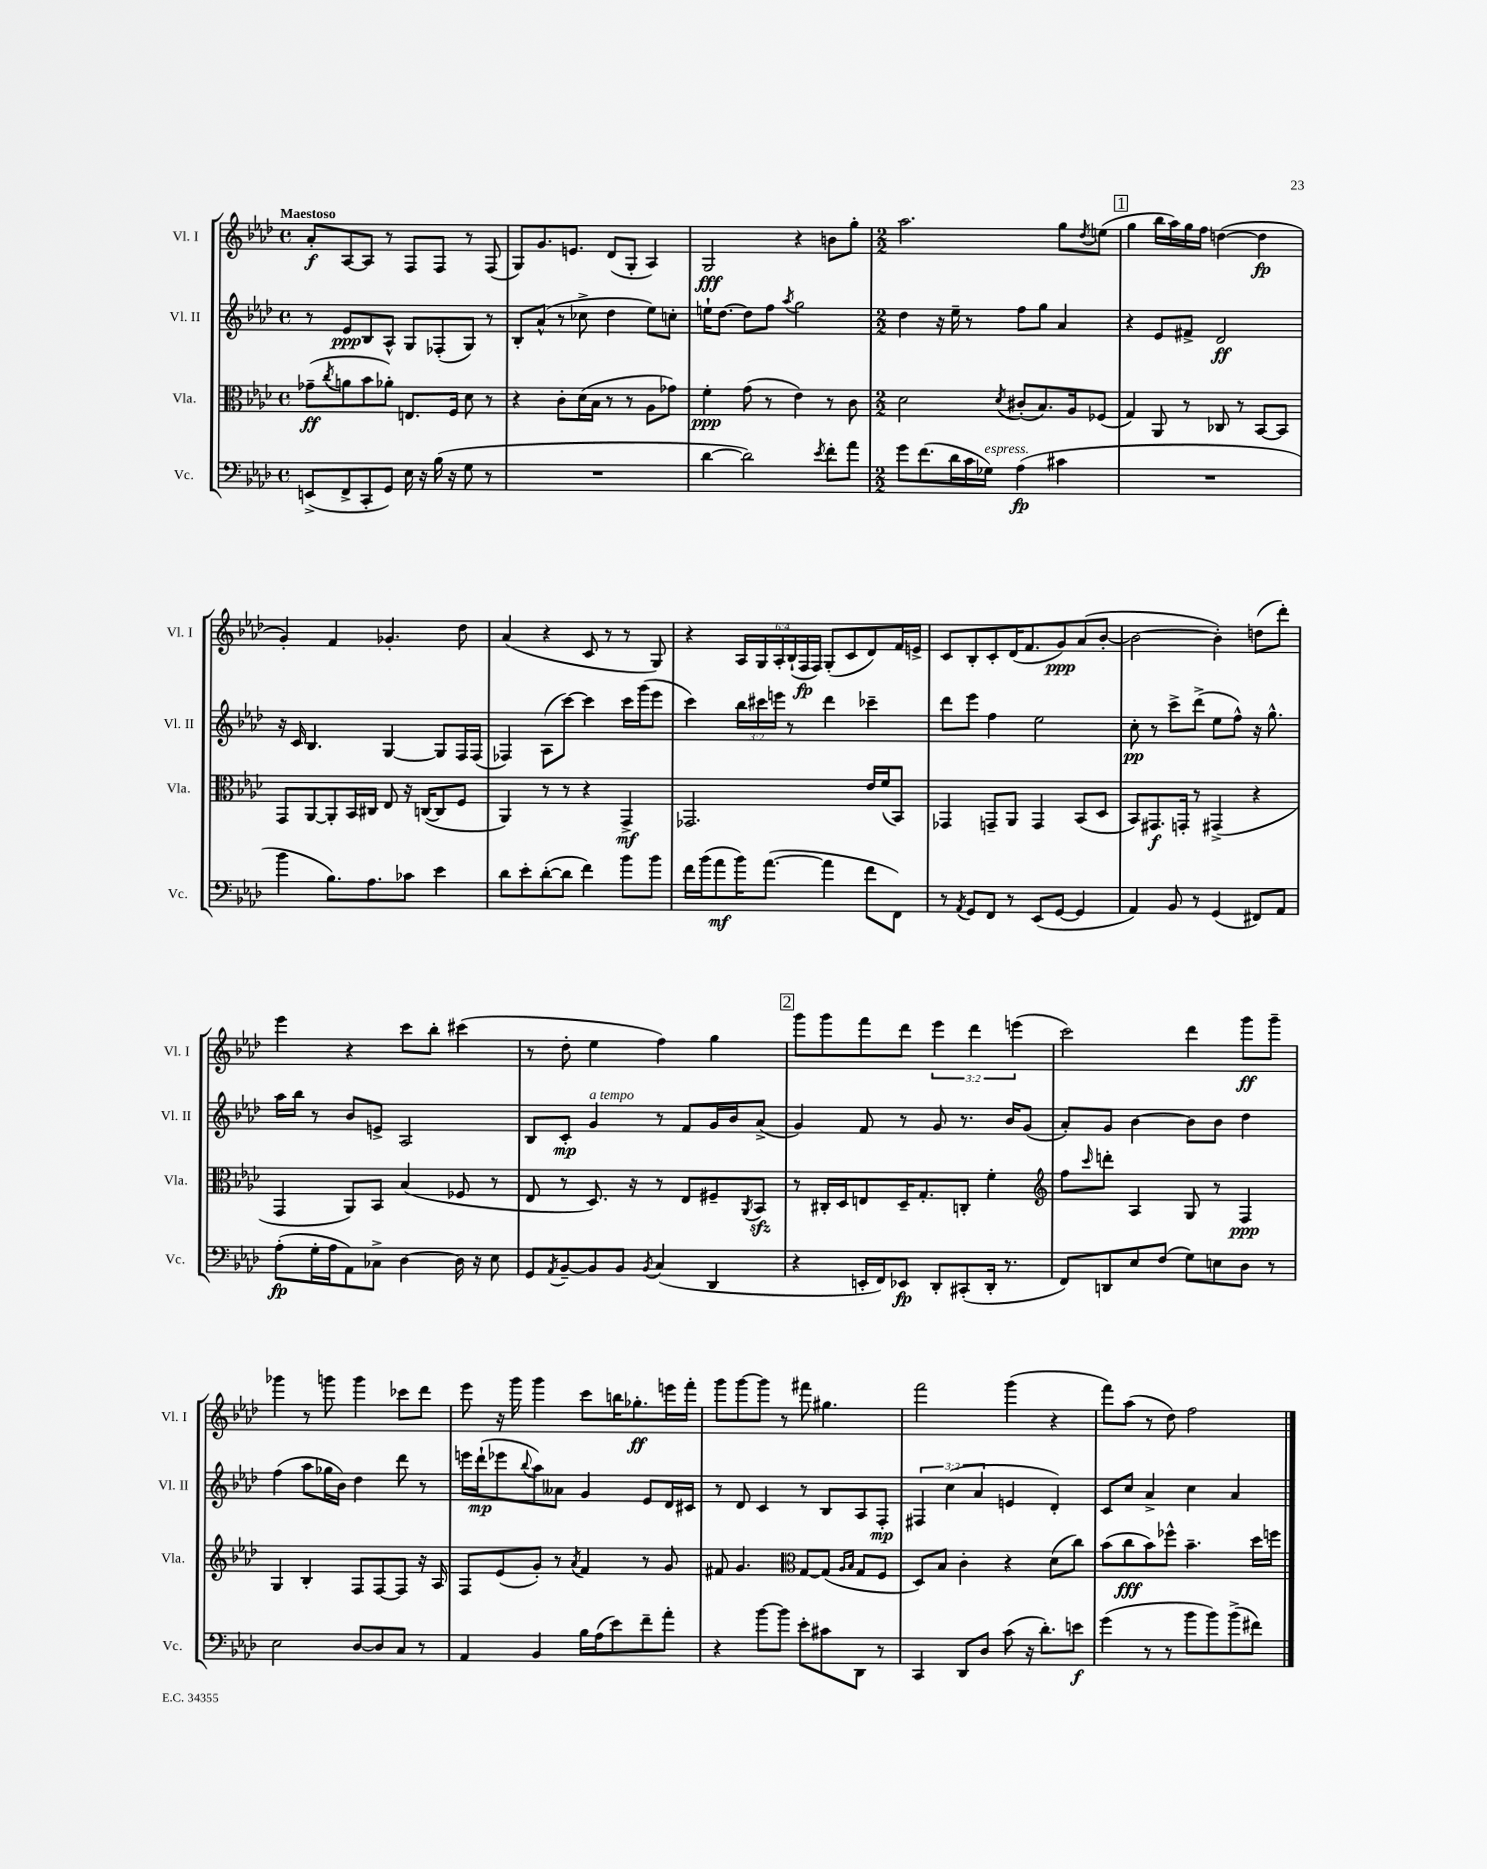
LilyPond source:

<<
\new StaffGroup <<
\new Staff = "s0" \with { instrumentName = "Vl. I" shortInstrumentName = "Vl. I" } {
    \clef treble \key aes \major \defaultTimeSignature \time 4/4 \override Staff.TupletNumber.text = #tuplet-number::calc-fraction-text \tempo "Maestoso"
    aes'8-.\f aes8~ aes8 r8 f8 f8 r8 f8( |
    g8) g'8. e'8. des'8( g8-. aes4) |
    g2\fff r4 b'8 g''8-. |
    \numericTimeSignature \time 2/2 aes''2. g''8 \acciaccatura { des''8 } e''8( |
    \mark \markup { \box "1" } g''4 bes''16 aes''16) g''16 f''16 d''4~( d''4\fp |
    g'4-.) f'4 ges'4.-. des''8 |
    aes'4( r4 c'8 r8 r8 g8) |
    r4 \tuplet 6/4 { aes16 g16 aes16-. bes16-!( f16\fp f16) } g8-.( c'8 des'8) f'16 e'16-> |
    c'8 bes8-. c'8-. des'16( f'8. g'8\ppp) aes'8( bes'8~-. |
    bes'2~ bes'4-.) d''8( des'''8-.) |
    ees'''4 r4 c'''8 bes''8-. cis'''4( |
    r8 des''8-. ees''4 f''4) g''4 |
    \mark \markup { \box "2" } g'''8 g'''8 f'''8 des'''8 \tuplet 3/2 { ees'''4 des'''4 e'''4( } |
    c'''2) des'''4 g'''8\ff g'''8-- |
    ges'''4 r8 g'''8 g'''4 ces'''8 des'''8 |
    ees'''8 r16 g'''16 g'''4 c'''8 b''16 ges''8.-.\ff e'''16 f'''16-. |
    g'''8 g'''8~ g'''8 r8 fis'''8 gis''4. |
    f'''2 g'''4( r4 |
    f'''8) aes''8( r8 des''8) f''2 \bar "|." |
}
\new Staff = "s1" \with { instrumentName = "Vl. II" shortInstrumentName = "Vl. II" } {
    \clef treble \key aes \major \defaultTimeSignature \time 4/4 \override Staff.TupletNumber.text = #tuplet-number::calc-fraction-text
    r8 ees'8\ppp bes8 aes8-^ g8 fes8-.( g8) r8 |
    bes8-. aes'8-^( r8 ces''8-> des''4 ees''8) c''8-. |
    e''16-! des''8.~ des''8 f''8 \acciaccatura { aes''8 } g''2 |
    \numericTimeSignature \time 2/2 des''4 r16 ees''16-- r8 f''8 g''8 aes'4 |
    \mark \markup { \box "1" } r4 ees'8 fis'8-> des'2\ff |
    r16 c'16 bes4. g4~ g8 f16 f16( |
    fes4) aes8( c'''8~) c'''4 c'''16 g'''16( ees'''8 |
    c'''4) \tuplet 3/2 { bes''16 cis'''16 e'''16 } r8 des'''4 ces'''4-- |
    des'''8 ees'''8 f''4 ees''2 |
    c''8-.\pp r8 c'''8-> des'''8->( ees''8 f''8-^) r16 g''8.-^ |
    aes''16 bes''16 r8 bes'8 e'8-> aes2 |
    bes8 c'8-.\mp g'4^\markup { \italic "a tempo" } r8 f'8 g'16 bes'16 aes'8->( |
    \mark \markup { \box "2" } g'4) f'8 r8 g'8 r8. bes'16 g'8( |
    aes'8-.) g'8 bes'4~ bes'8 bes'8 des''4 |
    f''4( aes''8 ges''16 bes'16) des''4 des'''8 r8 |
    e'''16 des'''16-!\mp( ees'''8 \appoggiatura { bes''8 } aes''8) aeses'8 g'4 ees'8 des'16 cis'16 |
    r8 des'8 c'4 r8 bes8 aes8 f8-.\mp |
    \tuplet 3/2 { fis4 c''4( aes'4 } e'4 des'4-.) |
    c'8 c''8 aes'4-> c''4 aes'4 \bar "|." |
}
\new Staff = "s2" \with { instrumentName = "Vla." shortInstrumentName = "Vla." } {
    \clef alto \key aes \major \defaultTimeSignature \time 4/4
    ges'8--\ff( \acciaccatura { c''8 } a'8 bes'8 aes'8-.) e8. f16 des'8 r8 |
    r4 c'8-. des'16( bes16 r8 r8 aes8 ges'8) |
    f'4-.\ppp g'8( r8 ees'4) r8 c'8 |
    \numericTimeSignature \time 2/2 des'2 \acciaccatura { des'8 } cis'8-.( bes8.) aes16 fes8( |
    \mark \markup { \box "1" } g4) aes,8 r8 ces8 r8 bes,8~ bes,8 |
    g,8 aes,8~ aes,8-. bes,16 cis16 ees8 r16 c16~( c8 f8 |
    aes,4) r8 r8 r4 g,4->\mf |
    ges,2. ees'16 f'16( bes,8) |
    ges,4 g,8-- aes,8 g,4 bes,8( des8 |
    bes,8) gis,8.\f g,16-. r8 gis,4->( r4 |
    g,4 aes,8) bes,8 bes4( fes8 r8 |
    ees8 r8 des8.) r16 r8 ees8 fis8-- \acciaccatura { aes,8 } bes,8\sfz |
    \mark \markup { \box "2" } r8 cis16-. des16 e8 des16-- g8.-. c8-. f'4-. |
    \clef treble f''8 \grace { c'''16 } d'''8-. aes4 g8 r8 f4\ppp |
    g4 bes4-. f8 f8~ f8 r16 aes16 |
    f8 ees'8( g'8-.) r8 \acciaccatura { aes'8 } f'4 r8 g'8 |
    fis'8 g'4. \clef alto g8~ g8( \grace { aes16 bes16 } g8 f8 |
    des8) bes8 c'4-. r4 des'8( c''8) |
    bes'8( c''8\fff bes'8) fes''8-^ bes'4.-- des''16 f''16 \bar "|." |
}
\new Staff = "s3" \with { instrumentName = "Vc." shortInstrumentName = "Vc." } {
    \clef bass \key aes \major \defaultTimeSignature \time 4/4
    e,8->( f,8-> c,8-. g,8) ees16 r16 bes16( r16 g8 r8 |
    R1 |
    des'4~ des'2) \acciaccatura { ees'8 } f'8-. aes'8 |
    \numericTimeSignature \time 2/2 g'8 f'8.( des'16 c'16 ges16^\markup { \italic "espress." }) aes4\fp( cis'4 |
    \mark \markup { \box "1" } R1 |
    bes'4 bes8.) aes8. ces'8 ees'4 |
    des'8 ees'8-. des'8~-.( des'8 f'4) bes'8 bes'8 |
    f'16 bes'16( aes'8\mf bes'16) aes'8.~( aes'4 f'8 f,8) |
    r8 \acciaccatura { aes,8 } g,8 f,8 r8 ees,8( g,8~ g,4 |
    aes,4) bes,8 r8 g,4( fis,8) aes,8 |
    aes8-.\fp( g16-. aes16 aes,8) ces8-> des4~ des16 r16 ees8 |
    g,8 \acciaccatura { aes,8 } bes,8~-- bes,8 bes,8 \acciaccatura { bes,8 } c4( des,4 |
    \mark \markup { \box "2" } r4 e,16-. f,16) ees,8\fp des,8-. cis,8-.( des,16-. r8. |
    f,8) d,8 ees8 f8( g8) e8 des8 r8 |
    ees2 des8~ des8 c8 r8 |
    aes,4 bes,4 bes16 aes16( ees'8) f'8-- aes'8-. |
    r4 bes'8~ bes'8 ees'8-. cis'8 des,8 r8 |
    c,4 des,8 des8 c'8( r16 des'8.-.) e'8\f |
    g'4( r8 r8 bes'8 bes'8) bes'8->( fis'8) \bar "|." |
}
>>
>>
\layout { \context { \Score \remove "Bar_number_engraver" } }
